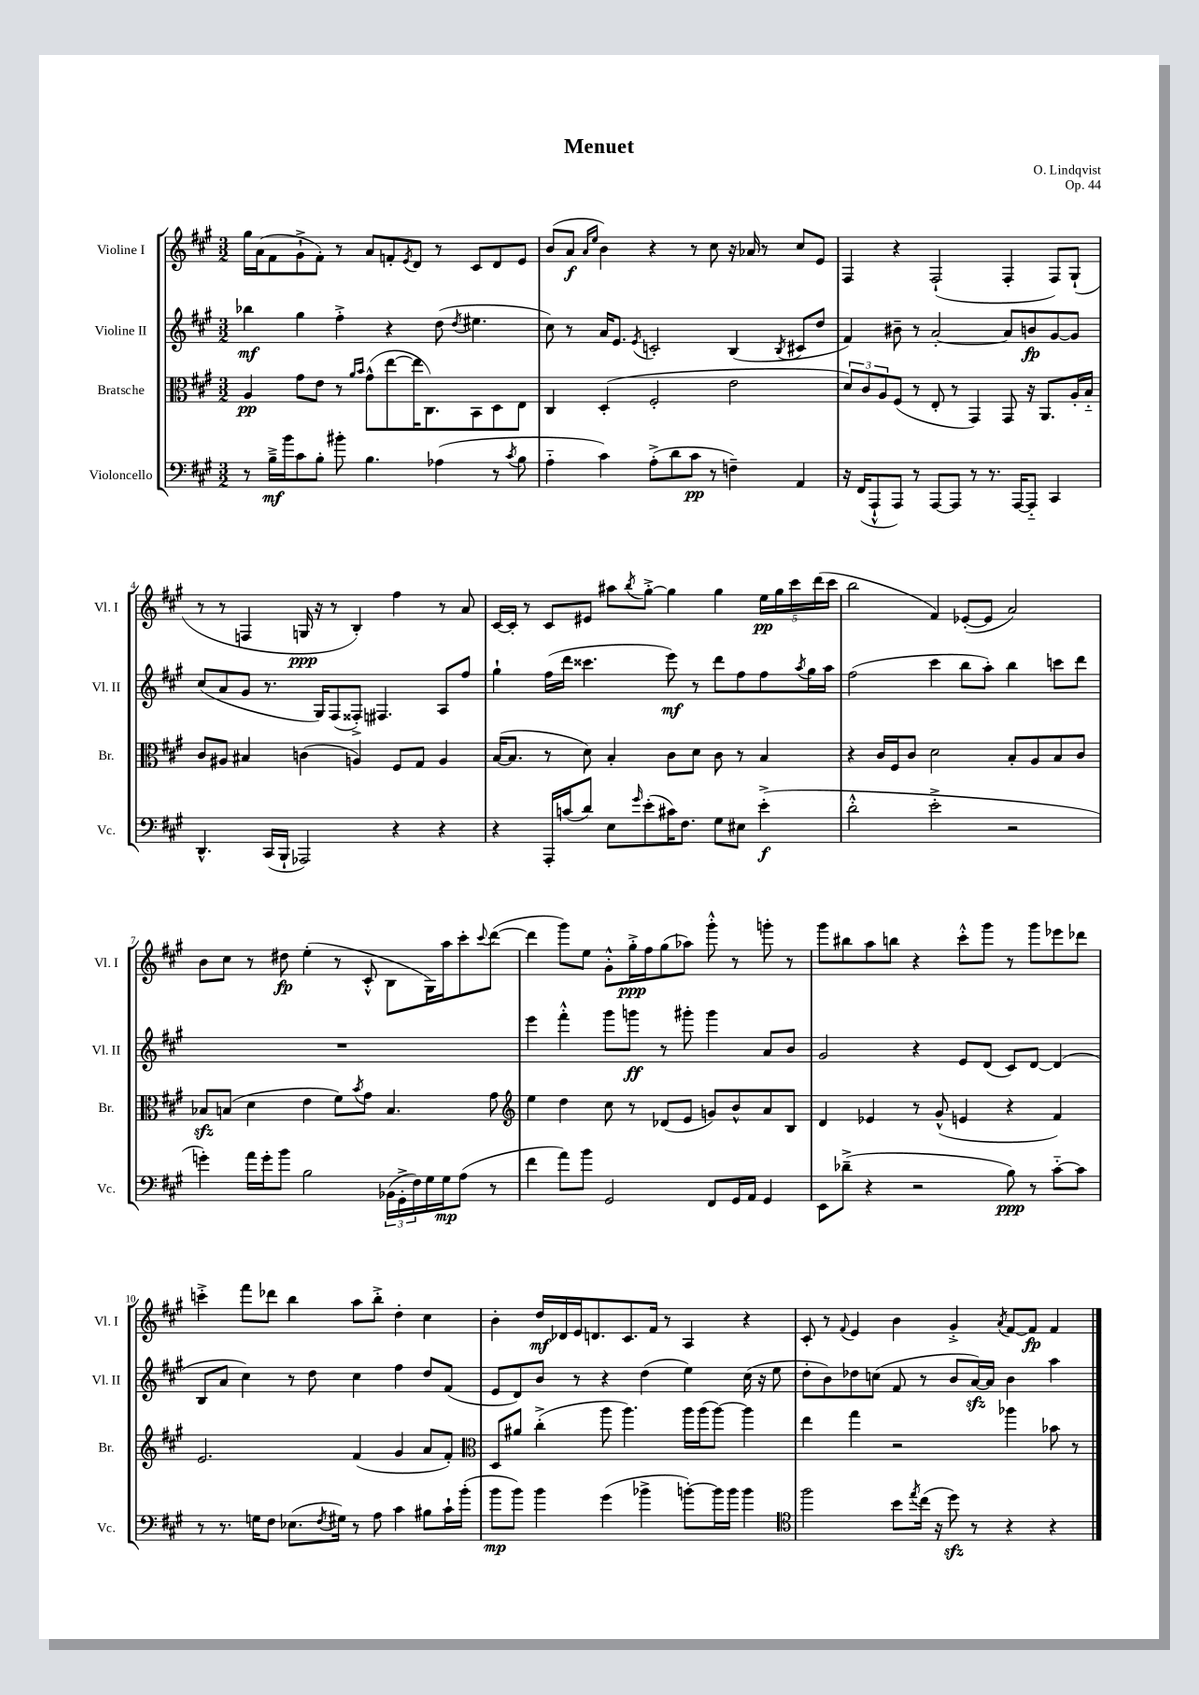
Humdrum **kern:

**kern	**kern	**kern	**kern
*staff4	*staff3	*staff2	*staff1
*clefF4	*clefC3	*clefG2	*clefG2
*k[f#c#g#]	*k[f#c#g#]	*k[f#c#g#]	*k[f#c#g#]
*M3/2	*M3/2	*M3/2	*M3/2
8r	4A	4bb-	16gg#
.	.	.	(16a
16B~^	.	.	8f#
16b	.	.	.
8c#	8g#	4gg#	8g#`^
8B'	8e	.	8f#')
8b#'	8r	4ff#'^	8r
.	16qqa	.	.
.	16qqb	.	.
4.B	(8g#^^	.	8a
.	[8ee	4r	8f'
.	.	.	8qe
.	16ee]	.	8d
.	8.C#)	.	.
(4A-	.	(8dd	8r
.	.	8qdd	.
.	8BB	4.ee#	8c#
8r	8D	.	8d
8qc#	.	.	.
8B	8E	.	8e
=	=	=	=
4A'~	4C#	8cc#)	(8b
.	.	8r	8a
.	.	.	16qqa
.	.	.	16qqee
4c#)	(4D'	16a	4b)
.	.	8.e	.
.	.	8qe	.
(8A'^	2F#'	2c'	4r
8d	.	.	.
8c#	.	.	8r
8r	.	.	8cc#
4F~)	2e	(4B	16r
.	.	.	16a-
.	.	.	8r
.	.	8qB	.
4AA	.	8c#	8cc#
.	.	8dd	8e
=	=	=	=
16r	12d)	4f#)	4F#
(16FF#	.	.	.
.	12c#	.	.
8AAA`^^	.	.	.
.	12A	.	.
8AAA)	(8F#	8b#~	4r
8r	8r	8r	.
[8AAA	8E'	[2a'	(2F#`
8AAA]	8r	.	.
8r	4GG#)	.	.
8.r	.	.	.
.	8GG#	8a]	4F#'
[16AAA	.	.	.
8AAA'~]	16r	8b	.
.	8.AA	.	.
4CC#	.	[8g#	8F#)
.	16A'	8g#]	(8G#`
.	16B'~	.	.
=	=	=	=
4.DD^^	8c#	(8cc#	8r
.	8A#	8a	8r
.	4B#	8g#	4F
(16CC#	.	8.r	.
16BBB`	.	.	.
2AAA-)	(4c	.	16G
.	.	16G#)	16r
.	.	(8F#	8r
.	4A)	8F##'^)	4B')
.	.	4.F#	.
4r	8F#	.	4ff#
.	8G#	.	.
4r	4A	8A	8r
.	.	8ff#	8a
=	=	=	=
4r	([16B	4gg#`	[16c#
.	8.B]	.	16c#']
.	.	.	8r
16AAA'	8r	(16ff#	8c#
(16c	.	16ddd	.
8d)	8d)	4.ccc##	8e#
8E	4B'	.	8aa#
16qqg#	.	.	8qbb
(8e'	.	.	[8gg#'^
16c#)	8c#	8eee)	4gg#]
8.F#	.	.	.
.	8d	8r	.
8G#	8c#	8ddd	4gg#
8E#	8r	8ff#	.
(4e'^	4B	8ff#	20ee
.	.	.	20gg#
.	.	.	20ccc#
.	.	8qaa	.
.	.	16gg#	.
.	.	.	(20ddd
.	.	16aa	.
.	.	.	20ccc#
=	=	=	=
2d'^^	4r	(2ff#	2bb
.	16c#	.	.
.	16F#	.	.
.	8c#	.	.
2e'^	2d	4ccc#	4f#)
.	.	8bb	([8e-'
.	.	8aa')	8e-]
2r	8B'	4bb	2a)
.	8A	.	.
.	8B	8ccc	.
.	8c#	8ddd	.
=	=	=	=
4g')	8B-	1.r	8b
.	(8B	.	8cc#
16a	4d	.	8r
16g'	.	.	.
8b	.	.	8dd#
2B	4e	.	(4ee'
.	8f#)	.	8r
.	8qb	.	.
.	8g#	.	8c#'^^
(24BB-	4.B	.	8B
24GG#'^	.	.	.
24F#)	.	.	.
16G#	.	.	16G#)
16G#	.	.	16aa
(8A	.	.	8ccc#'
.	.	.	8qqccc#
8r	8g#	.	([8ddd
=	=	=	=
*	*clefG2	*	*
4f#	4ee	4eee	4ddd]
8a)	4dd	4fff#'^^	8ggg#)
8b	.	.	8ee
2GG#	8cc#	8ggg#	8g#'^^
.	8r	8ggg	16gg#'^
.	.	.	16ff#
.	(8d-	8r	(8gg#
.	8e	8ggg#'	8aa-)
8FF#	8g)	4ggg#	8ggg#'^^
16GG#	8b^^	.	8r
16AA	.	.	.
4GG#	8a	8a	8ggg'
.	8B	8b	8r
=	=	=	=
8EE	4d	2g#	8ggg#
(8d-~^	.	.	8bb#
4r	4e-	.	8aa
.	.	.	8bb
2r	8r	4r	4r
.	(8g#^^	.	.
.	4e	8e	8ccc#'^^
.	.	(8d	8ggg#
8B)	4r	8c#)	8r
8r	.	[8d	8ggg#
[8c#'~	4f#)	(4d]	8eee-
8c#]	.	.	8ddd-
=	=	=	=
8r	2.e	8B	4ccc'^
8.r	.	8a	.
.	.	4cc#)	8fff#
16G	.	.	.
8F#	.	.	8ddd-
(8.E-	.	8r	4bb
.	.	8dd	.
8qF#	.	.	.
16G#)	.	.	.
8r	(4f#	4cc#	8aa
8A	.	.	8bb'^
4c#	4g#	4ff#	4dd'
8B#	8a	8dd	4cc#
16c#`	8f#')	(8f#	.
(16b'	.	.	.
=	=	=	=
*	*clefC3	*	*
8b	8D	8e	4b'
8b)	8a#	8d)	.
4b	(4cc#'^	8b	16dd
.	.	.	16d-
.	.	8r	16e
.	.	.	8.d
(4g#	8aa	4r	.
.	4.aa)	.	8.c#
4b-^	.	(4dd	.
.	.	.	16f#
.	.	.	8r
[8b')	16aa	4ee)	4A
.	(16aa	.	.
16b]	[8aa)	.	.
16b	.	.	.
4b	4aa]	(16cc#	4r
.	.	16r	.
.	.	8ee	.
=	=	=	=
*clefC4	*	*	*
2ff#	4ee	8dd'	8c#'
.	.	8b)	8r
.	.	.	8qqf#
.	4gg#	8dd-	4e
.	.	(8cc	.
8b	2r	8f#	4b
8qee	.	.	.
(16cc#	.	8r	.
16r	.	.	.
8dd)	.	8b	4g#'^
8r	.	[16a)	.
.	.	16a]	.
.	.	.	8qa
4r	4aa-	4b	[8f#
.	.	.	8f#]
4r	8b-	4aa	4f#
.	8r	.	.
==	==	==	==
*-	*-	*-	*-
